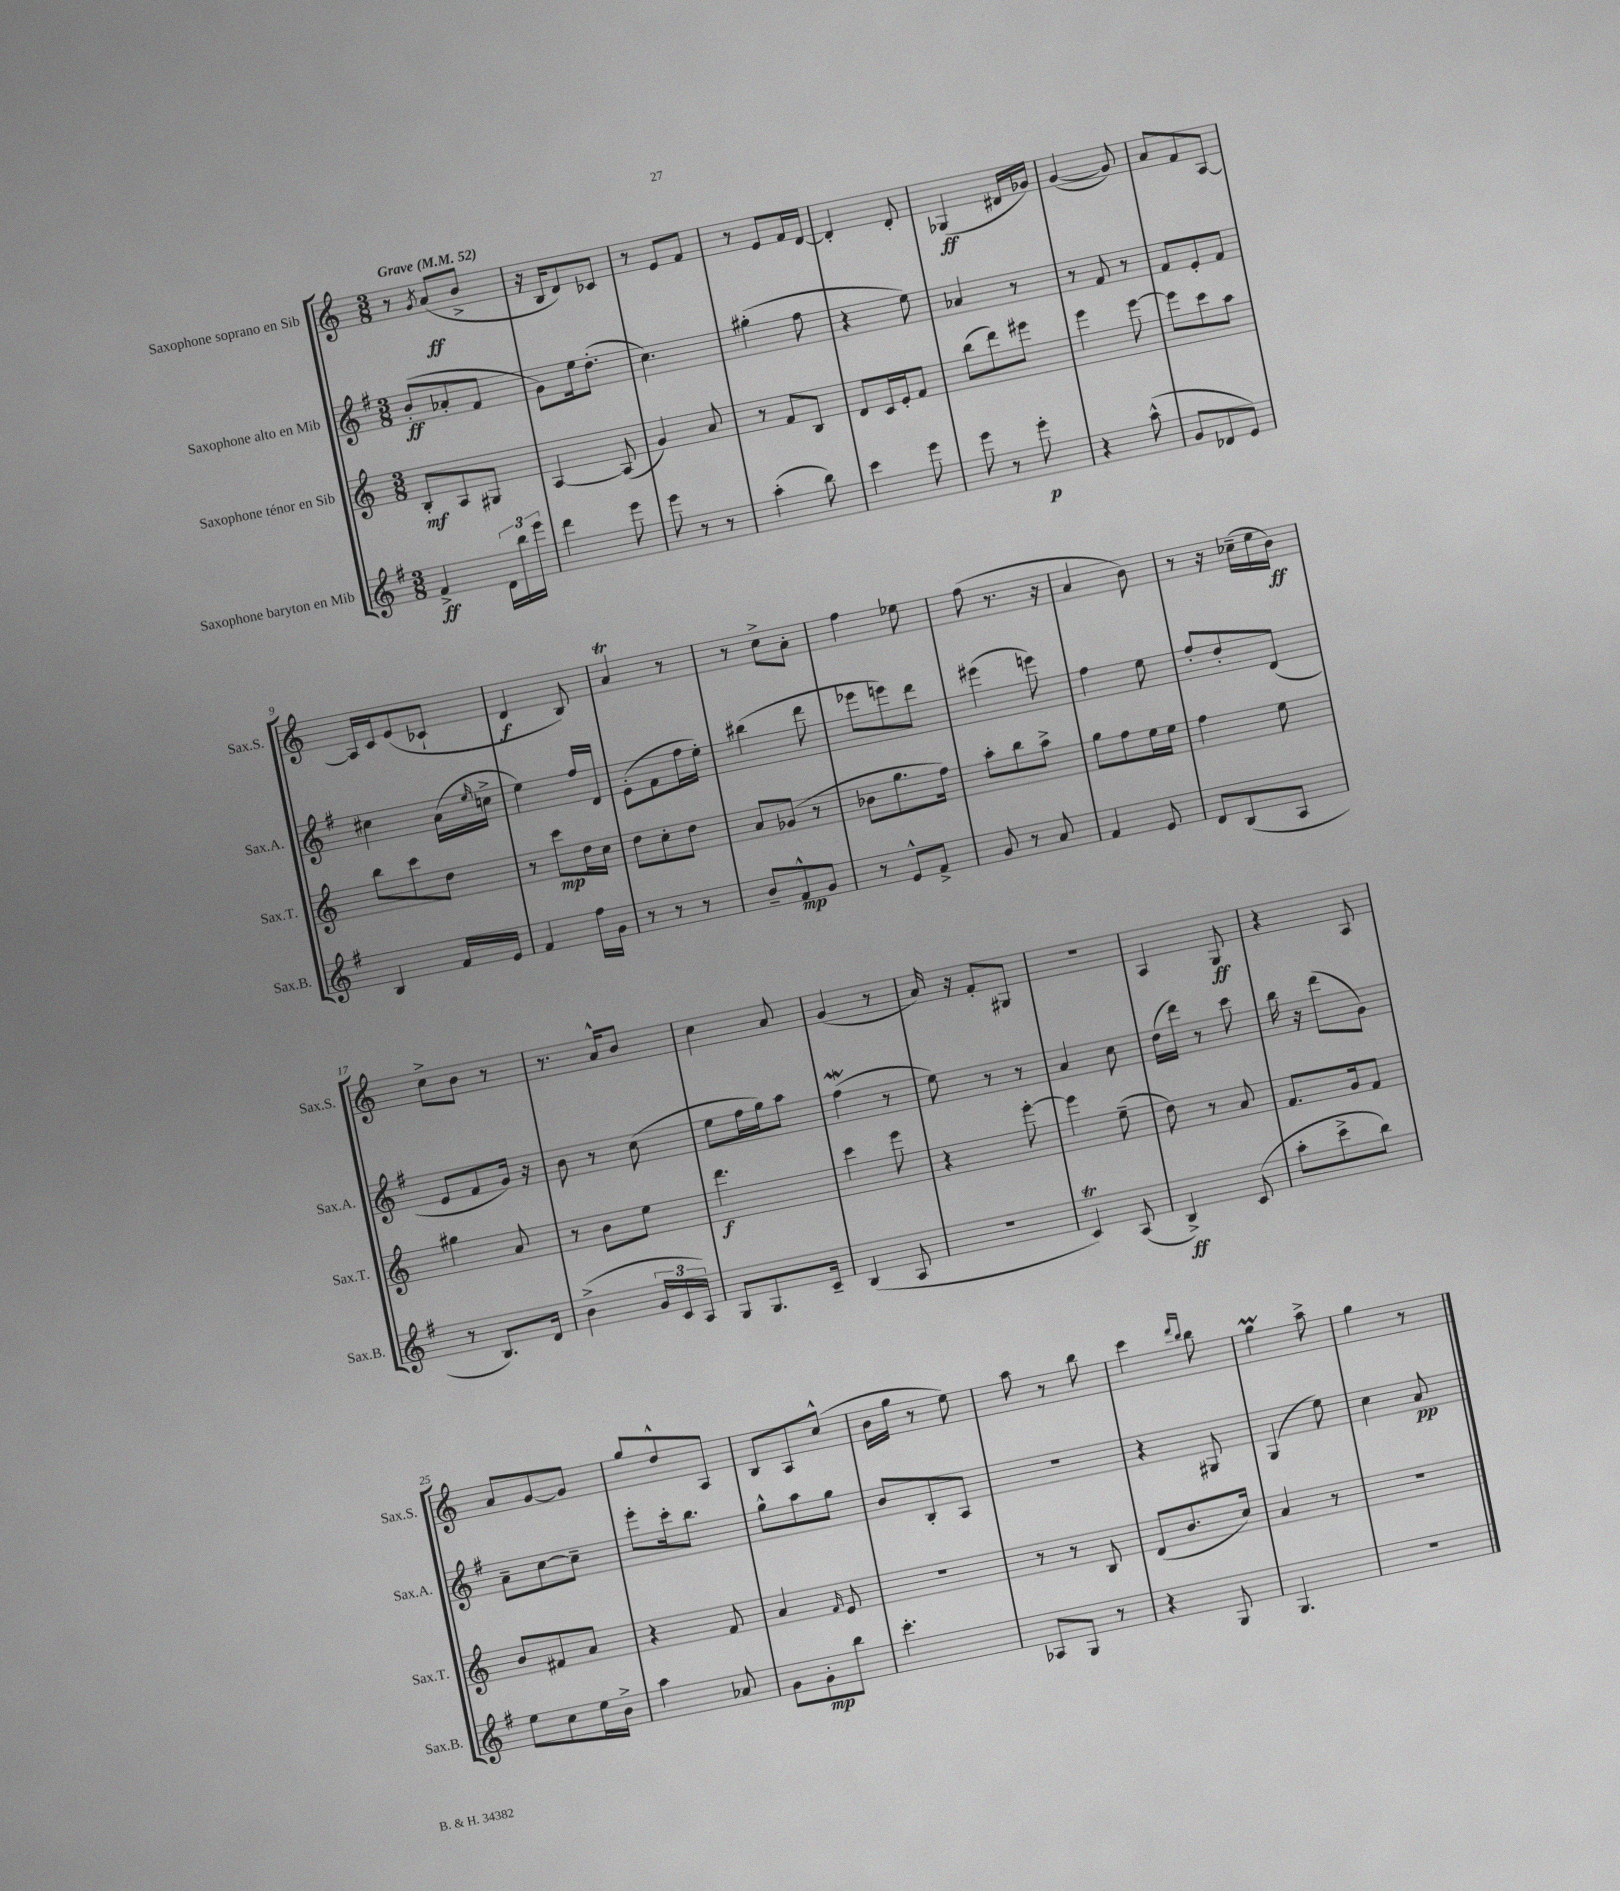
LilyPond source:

<<
\new StaffGroup <<
\new Staff = "s0" \with { instrumentName = "Saxophone soprano en Sib" shortInstrumentName = "Sax.S." } {
    \clef treble \key c \major \numericTimeSignature \time 3/8 \tempo "Grave" 4 = 52
    r8 \acciaccatura { g'8 } a'8\ff( b'8-> |
    r16 b16 d'8) ces'8 |
    r8 e'8 f'8 |
    r8 e'8 f'16 d'16~ |
    d'4-. d'8-. |
    ges4\ff( dis'16 ges'16) |
    g'4~( g'8) |
    a'8 f'8 a8~ |
    a16 c'16 e'8( ces'8-! |
    d'4\f b8) |
    a'4\trill r8 |
    r8 c''8-> a'8-. |
    f''4 ees''8 |
    f''8( r8. r16 |
    a'4 b'8) |
    r8 r16 ces''16--( e''16 b'16\ff) |
    c''8-> b'8 r8 |
    r8. a'16-^ b'8 |
    c''4 a'8 |
    g'4( r8 |
    a'16) r16 f'8-. gis8 |
    R4. |
    a4 g8\ff |
    r4 a8 |
    a'8 g'8~ g'8 |
    g''8 d''8-^ a8 |
    b8 a8 c''8-^( |
    b'16 g''16 r8 e''8) |
    a''8 r8 b''8 |
    c'''4 \grace { d'''16 b''16 } b''8 |
    g''4\prall a''8-> |
    g''4 r8 \bar "|." |
}
\new Staff = "s1" \with { instrumentName = "Saxophone alto en Mib" shortInstrumentName = "Sax.A." } {
    \clef treble \key g \major \numericTimeSignature \time 3/8
    b'8-.\ff( aes'8-. fis'8 |
    g'8) e''16 d''8.-.( |
    c''4.) |
    gis''4-.( fis''8 |
    r4 e''8) |
    aes'4 r8 |
    r8 fis'8 r8 |
    fis'8 e'8-. fis'8 |
    cis''4 a'16( \grace { e''16 } c''16-> |
    e''4) fis''16 d'16 |
    e'8-.( fis'8 fis''16 e''16-.) |
    bis''4( d'''8 |
    ees'''8 e'''8) d'''8 |
    eis'''4( e'''8) |
    fis''4 e''8 |
    fis''8-. d''8-. d'8( |
    e'8 fis'8 g'16) r16 |
    b'8 r8 c''8( |
    e''8 fis''16 g''16) a''8 |
    fis''4\mordent( r8 |
    e''8) r8 r8 |
    a'4 c''8 |
    d''16( d'''16) r8 c'''8 |
    b''16 r16 d'''8( g'8) |
    a'8-- c''8~ c''8-- |
    e'''8-. c'''16-. b''8. |
    g''8-^ a''8 g''8 |
    b'8 b8-. a8 |
    R4. |
    r4 gis8 |
    g4( e''8) |
    c''4 a'8\pp \bar "|." |
}
\new Staff = "s2" \with { instrumentName = "Saxophone ténor en Sib" shortInstrumentName = "Sax.T." } {
    \clef treble \key c \major \numericTimeSignature \time 3/8
    b8-.\mf a8 gis8 |
    a4~ a8( |
    g'4) a'8 |
    r8 f'8 b8 |
    d'8 c'16 e'16-. f'8 |
    b''8( d'''8) eis'''8 |
    e'''4 e'''8~ |
    e'''8 c'''8 a''8 |
    b''8 c'''8 d''8 |
    r8 c'''8\mp d''16 c''16 |
    d''8 c''8-. d''8 |
    a'8 ges'8( r8 |
    bes'8 g''8. f''16) |
    a''8-. b''8 a''8-> |
    g''8 f''8 e''16 e''16 |
    f''4 e''8 |
    gis''4 a'8 |
    r8 b'8 e''8 |
    d'''4.\f |
    c'''4 e'''8 |
    r4 e'''8~-. |
    e'''4 e''8--( |
    d''8) r8 a'8 |
    f'8. g'16 f'8 |
    b'8 fis'8 a'8 |
    r4 f'8 |
    a'4 \grace { f'16 } e'8 |
    R4. |
    r8 r8 b8 |
    d'8( b'8. c''16) |
    a'4 r8 |
    R4. \bar "|." |
}
\new Staff = "s3" \with { instrumentName = "Saxophone baryton en Mib" shortInstrumentName = "Sax.B." } {
    \clef treble \key g \major \numericTimeSignature \time 3/8
    fis'4->\ff \tuplet 3/2 { d'16 b''16 e'''16 } |
    d'''4 e'''8 |
    e'''8 r8 r8 |
    a''4-.( b''8) |
    c'''4 e'''8 |
    e'''8 r8 e'''8-.\p |
    r4 a''8-^( |
    g'8 des'8 e'8) |
    b4 fis'16 e'16 |
    fis'4 fis''16 g'16 |
    r8 r8 r8 |
    b'8-- fis'8-^\mp g'8 |
    r8 e'8-^ fis'8-> |
    g'8 r8 a'8 |
    fis'4 e'8 |
    d'8 b8( a8 |
    r8 b8.) d'16 |
    b'4->( \tuplet 3/2 { g'16 c'16 a16) } |
    g8 g8. c'16-- |
    b4( a8 |
    R4. |
    c'4\trill) a8( |
    b4->\ff) c'8( |
    a''8-. c'''8-> b''8) |
    e''8 c''8 e''16 b'16-> |
    a''4 aes'8 |
    g'8 g'8-.\mp b''8 |
    c'''4.-. |
    aes8 g8 r8 |
    r4 g8 |
    g4. |
    R4. \bar "|." |
}
>>
>>
